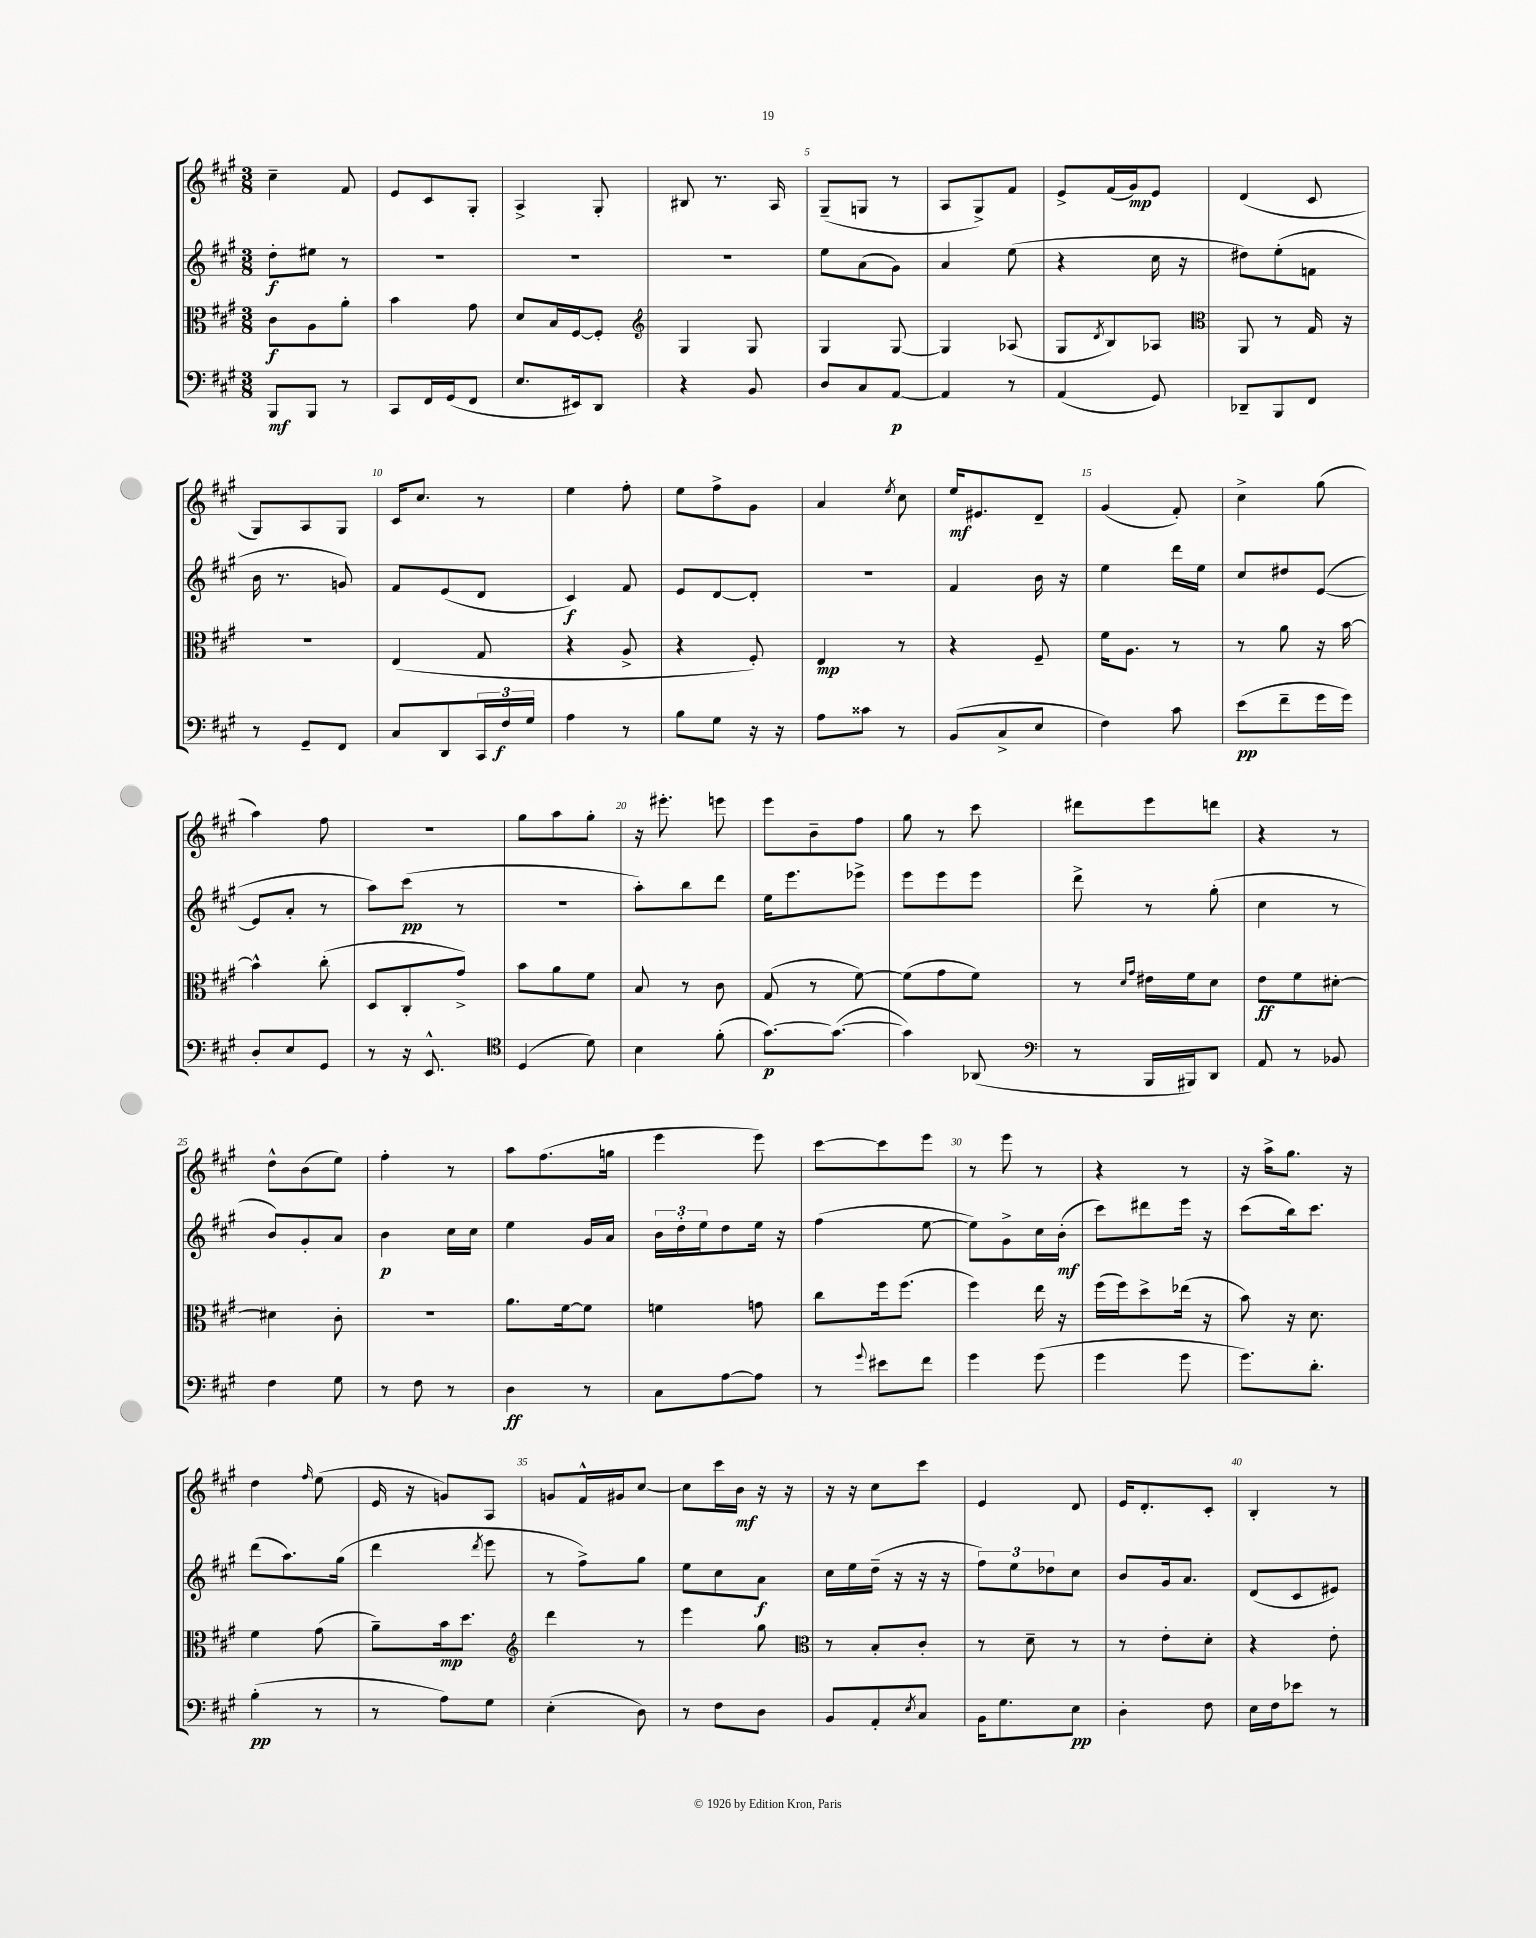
<<
\new StaffGroup <<
\new Staff = "s0" {
    \clef treble \key a \major \numericTimeSignature \time 3/8
    cis''4-- fis'8 |
    e'8 cis'8 gis8-. |
    a4-> gis8-. |
    bis8 r8. a16 |
    gis8--( g8 r8 |
    a8 gis8->) fis'8 |
    e'8-> fis'16( gis'16\mp) e'8 |
    d'4( cis'8 |
    gis8) a8 gis8 |
    cis'16 cis''8. r8 |
    e''4 fis''8-. |
    e''8 fis''8-> gis'8 |
    a'4 \acciaccatura { e''8 } cis''8 |
    e''16\mf eis'8. d'8-- |
    gis'4( fis'8-.) |
    cis''4-> gis''8( |
    a''4) fis''8 |
    R4. |
    gis''8 a''8 gis''8-. |
    r16 eis'''8.-. e'''8 |
    e'''8 b'8-- fis''8 |
    gis''8 r8 cis'''8 |
    dis'''8 e'''8 d'''8 |
    r4 r8 |
    d''8-^ b'8( e''8) |
    fis''4-. r8 |
    a''8 fis''8.( g''16 |
    e'''4 e'''8) |
    cis'''8~ cis'''8 e'''8 |
    r8 e'''8 r8 |
    r4 r8 |
    r16 a''16-> gis''8. r16 |
    d''4 \grace { fis''16 } e''8( |
    e'16 r16 g'8) a8 |
    g'8 fis'16-^ gis'16 cis''8~ |
    cis''8 cis'''16 b'16\mf r16 r16 |
    r16 r16 cis''8 cis'''8 |
    e'4 d'8 |
    e'16 d'8.-. cis'8-. |
    b4-. r8 \bar "|." |
}
\new Staff = "s1" {
    \clef treble \key a \major \numericTimeSignature \time 3/8
    d''8-.\f eis''8 r8 |
    R4. |
    R4. |
    R4. |
    e''8 a'8( gis'8) |
    a'4 e''8( |
    r4 cis''16 r16 |
    dis''8) e''8-.( f'8 |
    b'16 r8. g'8) |
    fis'8 e'8( d'8 |
    cis'4\f) fis'8 |
    e'8 d'8~ d'8-. |
    R4. |
    fis'4 b'16 r16 |
    e''4 d'''16 e''16 |
    cis''8 dis''8 e'8~( |
    e'8 a'8-. r8 |
    a''8) cis'''8\pp( r8 |
    R4. |
    a''8-.) b''8 d'''8 |
    e''16 e'''8. ees'''8-> |
    e'''8 e'''8 e'''8 |
    d'''8-> r8 gis''8-.( |
    cis''4 r8 |
    b'8) gis'8-. a'8 |
    b'4\p cis''16 cis''16 |
    e''4 gis'16 a'16 |
    \tuplet 3/2 { b'16 d''16-. e''16 } d''8 e''16 r16 |
    fis''4( e''8~ |
    e''8) gis'8-> cis''16 b'16-.\mf( |
    cis'''8) dis'''8 e'''16 r16 |
    cis'''8( b''16) cis'''8. |
    d'''8( a''8.) gis''16( |
    d'''4 \acciaccatura { d'''8 } e'''8 |
    r8 fis''8->) gis''8 |
    e''8 cis''8 a'8\f |
    cis''16 e''16 d''16--( r16 r16 r16 |
    \tuplet 3/2 { fis''8) e''8 des''8 } cis''8 |
    b'8 gis'16 a'8. |
    d'8( cis'8 eis'8) \bar "|." |
}
\new Staff = "s2" {
    \clef alto \key a \major \numericTimeSignature \time 3/8
    cis'8\f a8 a'8-. |
    b'4 gis'8 |
    d'8 b16 fis16~ fis8-. |
    \clef treble gis4 gis8 |
    gis4 gis8~ |
    gis4 aes8( |
    gis8 \acciaccatura { d'8 } b8) aes8 |
    \clef alto a,8 r8 gis16 r16 |
    R4. |
    e4( gis8 |
    r4 a8-> |
    r4 fis8-.) |
    e4\mp r8 |
    r4 fis8-- |
    fis'16 a8. r8 |
    r8 a'8 r16 b'16~ |
    b'4-^ cis''8-.( |
    d8 cis8-. gis'8->) |
    b'8 a'8 fis'8 |
    b8 r8 cis'8 |
    gis8( r8 fis'8~) |
    fis'8( gis'8 fis'8) |
    r8 \grace { d'16 gis'16 } eis'16 fis'16 d'8 |
    e'8\ff fis'8 dis'8~-. |
    dis'4 cis'8-. |
    R4. |
    a'8. fis'16~ fis'8 |
    f'4 g'8 |
    cis''8 fis''16 fis''8.( |
    fis''4) e''16 r16 |
    fis''16( fis''16) d''8-> ees''16( r16 |
    b'8) r16 d'8. |
    fis'4 gis'8( |
    a'8--) b'16\mp d''8. |
    \clef treble d'''4 r8 |
    e'''4 gis''8 |
    \clef alto r8 b8-. cis'8-. |
    r8 d'8-- r8 |
    r8 e'8-. d'8-. |
    r4 e'8-. \bar "|." |
}
\new Staff = "s3" {
    \clef bass \key a \major \numericTimeSignature \time 3/8
    b,,8\mf b,,8 r8 |
    cis,8 fis,16 gis,16( fis,8 |
    e8. eis,16) d,8 |
    r4 b,8 |
    d8 cis8 a,8~\p |
    a,4 r8 |
    a,4( gis,8) |
    des,8-- b,,8 fis,8 |
    r8 gis,8-- fis,8 |
    cis8 d,8 \tuplet 3/2 { cis,16 fis16\f gis16 } |
    a4 r8 |
    b8 gis8 r16 r16 |
    a8 cisis'8 r8 |
    b,8( cis8-> e8 |
    fis4) cis'8 |
    e'8\pp( fis'8-- gis'16 gis'16) |
    d8-. e8 gis,8 |
    r8 r16 e,8.-^ |
    \clef tenor d4( d'8) |
    b4 fis'8-.( |
    gis'8.~\p) gis'8.~( |
    gis'4) aes,8( |
    \clef bass r8 b,,16 bis,,16) d,8 |
    a,8 r8 bes,8 |
    fis4 gis8 |
    r8 fis8 r8 |
    d4\ff r8 |
    cis8 a8~ a8 |
    r8 \appoggiatura { gis'8 } eis'8 fis'8 |
    gis'4 gis'8( |
    gis'4 gis'8 |
    gis'8.) d'8.-. |
    b4-.\pp( r8 |
    r8 a8) gis8 |
    e4-.( d8) |
    r8 fis8 d8 |
    b,8 a,8-. \acciaccatura { e8 } cis8 |
    b,16 gis8. e8\pp |
    d4-. fis8 |
    e16 fis16 ees'8 r8 \bar "|." |
}
>>
>>
\layout { \context { \Score \override BarNumber.break-visibility = ##(#f #t #t) barNumberVisibility = #(every-nth-bar-number-visible 5) } }
